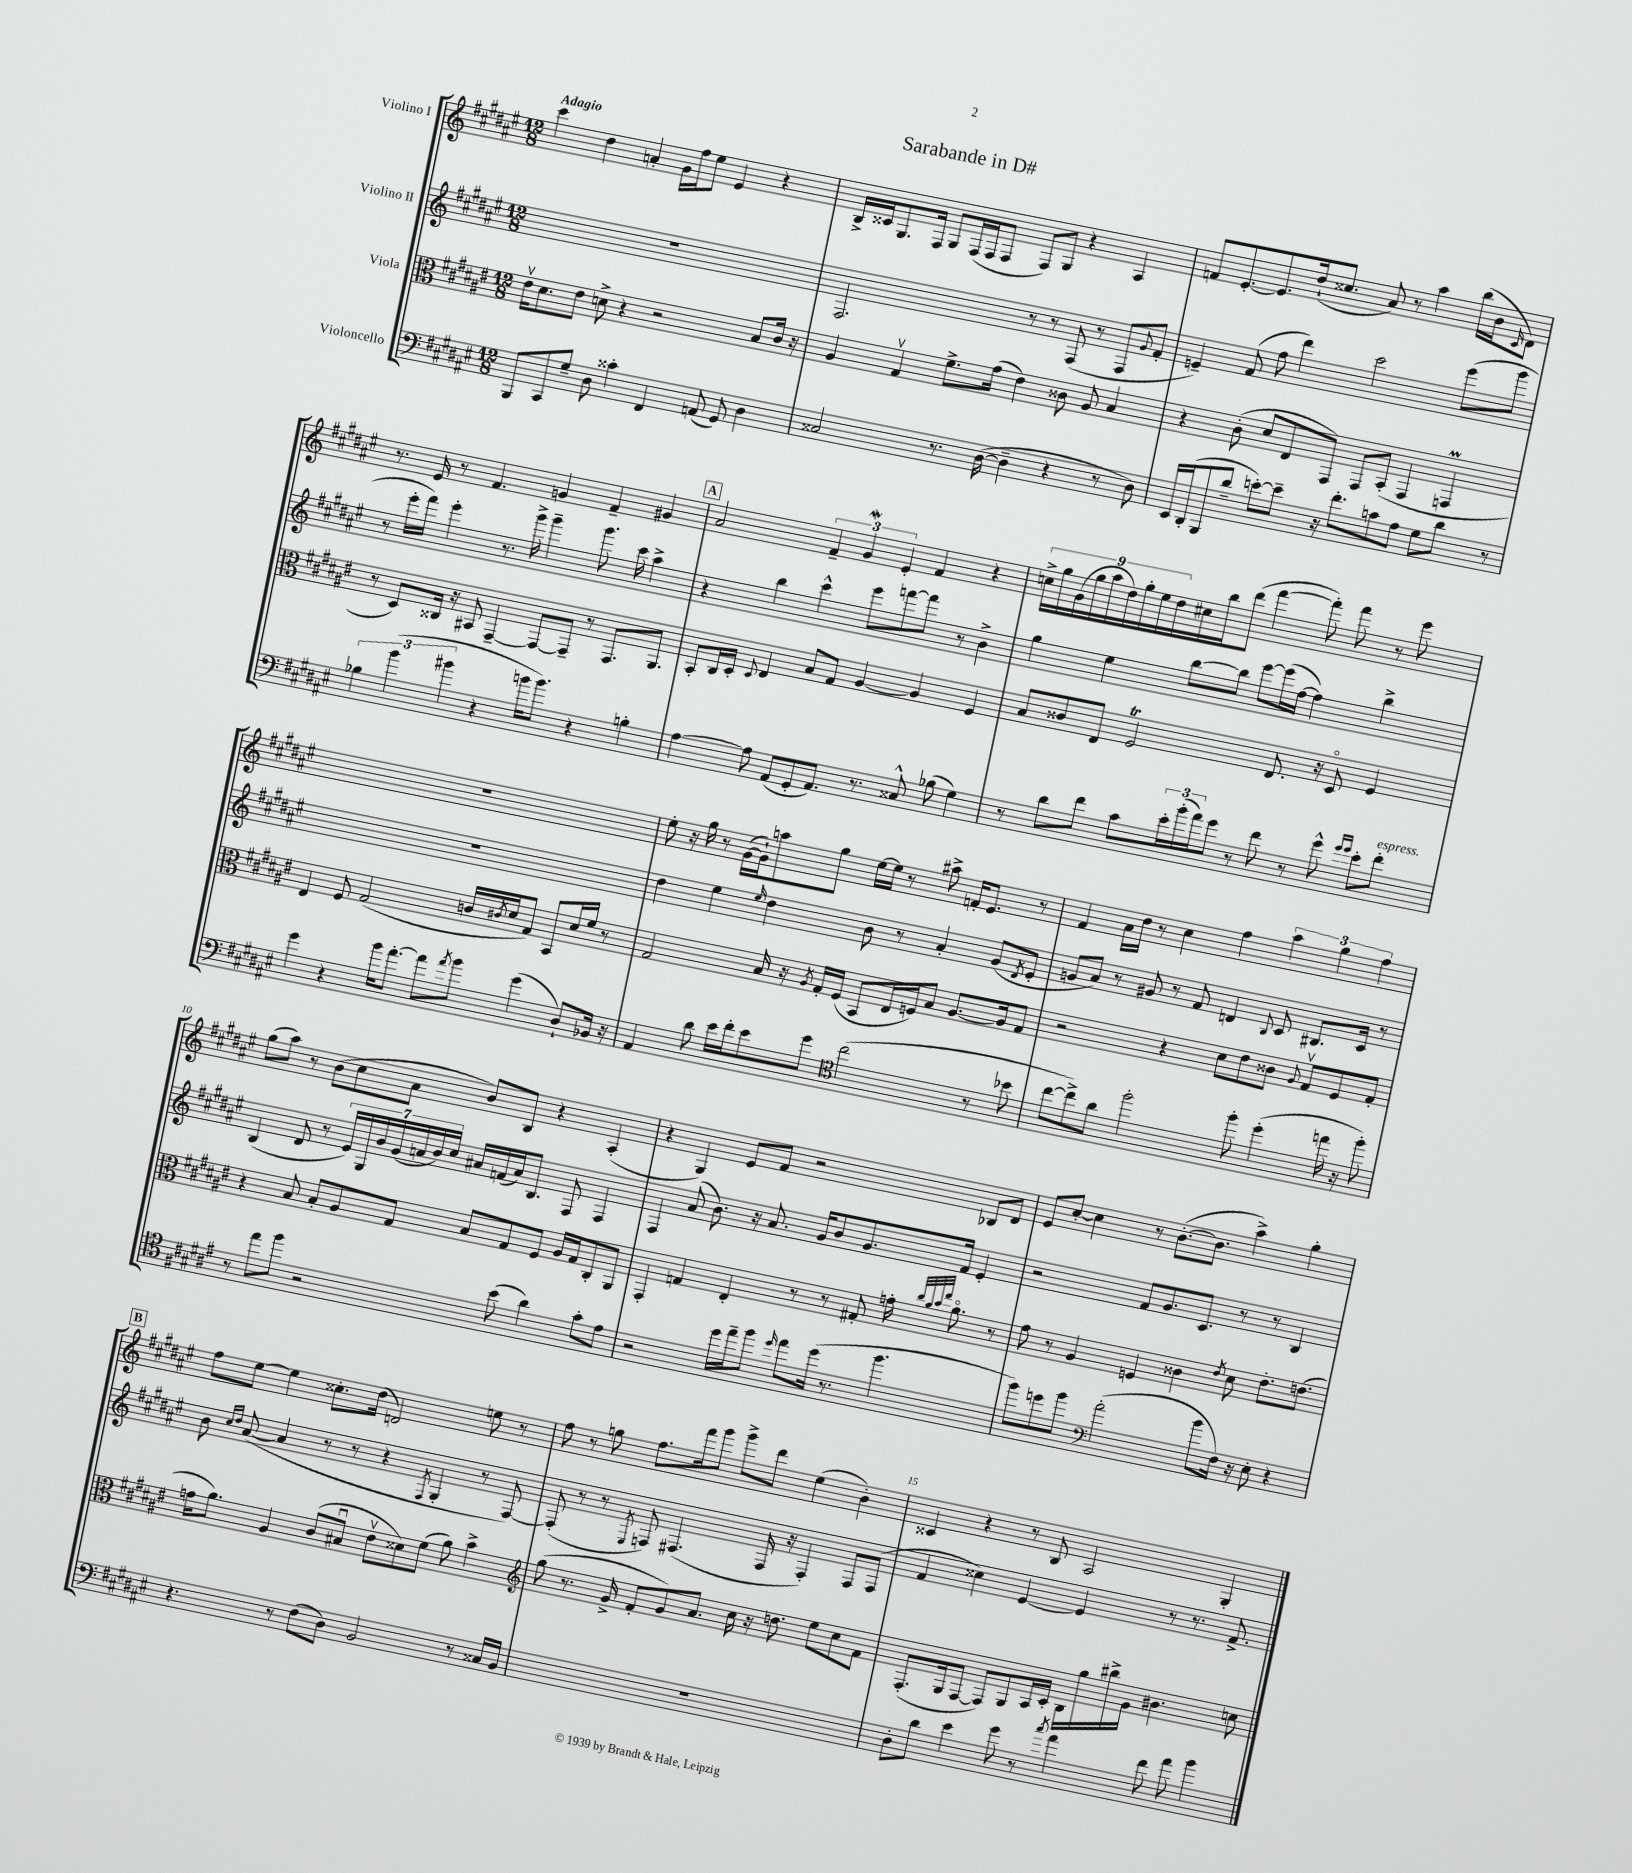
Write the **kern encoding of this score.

**kern	**kern	**kern	**kern
*staff4	*staff3	*staff2	*staff1
*clefF4	*clefC3	*clefG2	*clefG2
*k[f#c#g#d#a#e#]	*k[f#c#g#d#a#e#]	*k[f#c#g#d#a#e#]	*k[f#c#g#d#a#e#]
*M12/8	*M12/8	*M12/8	*M12/8
8BBB	16e#v	1.r	4ccc#
.	8.d#	.	.
8CC#	.	.	.
8G#~	8e#	.	4dd#
8D#	8d^	.	.
4c##'	4r	.	4a'
4FF#	2r	.	16g#
.	.	.	16ff#
.	.	.	8ee#
(8AA	.	.	4e#
8GG#)	.	.	.
4D#	8B	.	4r
.	16c#	.	.
.	16r	.	.
=	=	=	=
2C##	4A#	2.F#	16B^
.	.	.	16c##
.	.	.	8.G#
.	4G#v	.	.
.	.	.	16F#
.	.	.	8G#
8.r	8.f#^	.	(16F#
.	.	.	16F#
.	.	.	8F#
([16D#	(16g#	.	.
4D#~]	4e#)	8r	8F#)
.	.	8r	8G#
4r	8c##	(8F#	4r
.	8A#	8r	.
8r	4B	8F#	4A#
.	.	8qqg#	.
8D#)	.	8f#'	.
=	=	=	=
16EE#	4r	4e~)	8f
(16DD#'	.	.	.
8BBB	.	.	[8.e#'
8d#~	(8c#'	(8f#	.
.	.	.	8.e#]
[8e')	8d#	8ff#	.
8e~]	8E#	4ddd#)	(16dd#`
.	.	.	8.cc##
16r	8GG#)	.	.
8.f#'	.	.	.
.	8GG#	2ccc#	8a#)
8c	(8BB'	.	8r
8A#	4GG#	.	4aa#
8G#	.	.	.
8d#	4GG	(8eee#	(16bb
.	.	.	16b
.	.	.	16qqc#
8r	.	8ggg#	8d#)
=	=	=	=
6B-	8r	8r	8.r
.	8D#)	16eee#'	.
(6b	.	.	.
.	.	16fff#)	16e#
.	16C##	4eee#'	8r
.	16r	.	.
6b#	.	.	.
.	8BB#	.	4.f#
4r	[4GG#~	8.r	.
.	.	16ggg#^	.
16b	8GG#_	4ggg#~	4g
8.b)	.	.	.
.	8GG#~]	.	.
4r	8r	8.ggg#	4f#~
.	8.GG#	.	.
.	.	16ccc#	.
4B'	.	4aa#^	4g#
.	8.AA#	.	.
=	=	=	=
[4A#	8BB'	4r	2a#
.	16C#	.	.
.	16D#'	.	.
.	8qqD#	.	.
8A#]	4E#	4bb	.
(8AA#	.	.	.
8GG#'	8B	4ccc#^^	6f#~
8.AA#)	8G#	.	.
.	.	.	6g#
.	[4A#	8eee#	.
8.r	.	.	.
.	.	.	6e#'
.	.	[8fff	.
8C##^^	4A#]	8fff]	4f#
(8B-	.	8r	.
4G#)	4F#	4b^	4r
=	=	=	=
8r	8B	4gg#	18cc^
.	.	.	18gg#
.	.	.	(18g#
8d#	8c##	.	.
.	.	.	18gg#
.	.	.	18aa#
8f#	8E#	4ee#	.
.	.	.	18dd#)
.	.	.	18gg#'
8c#	2F#	.	.
.	.	.	18ee#
.	.	.	18dd#
24e#'	.	[8bb	16cc#
(24b'	.	.	.
.	.	.	16bb
24a#)	.	.	.
8g#	.	8bb]	(8ddd#
8r	.	[8eee#	[4fff#
8f#	8.E#	(16eee#]	.
.	.	[16ff#	.
8r	.	4ff#])	8fff#'])
.	16r	.	.
8g#^^	8D#o	.	8fff#
16qqg#	.	.	.
16qqg#	.	.	.
8e#'	4F#	4bb^	8r
8f#'	.	.	8eee#
=	=	=	=
4g#	4E#	1.r	1.r
4r	8F#	.	.
.	(2G#	.	.
16b	.	.	.
[8.a#'	.	.	.
8a#]	.	.	.
8qa#	.	.	.
8b	16c	.	.
.	8qc#	.	.
.	16d#	.	.
(4g#	8G#)	.	.
.	8BB	.	.
8D#`)	16d#	.	.
.	16f#	.	.
16BB-	8r	.	.
16r	.	.	.
=	=	=	=
4AA#	2G#	4dd#	8ee#'
.	.	.	16r
.	.	.	16gg#
8d#	.	4ee#	8r
16e#	.	.	([16g#
16f#'	.	.	16g#`])
.	.	16qqee#	.
8e#	16B	4dd#	8aa
.	16r	.	.
.	8qA#	.	.
8g#	16G#'	.	8gg#
.	(16F#	.	.
*clefC4	*	*	*
(2cc#	8BB	8b	[16ee#
.	.	.	16ee#]
.	16E#	8r	8r
.	16F)	.	.
.	8B	4a#'	8aa#^
.	[8.A#	.	16f'
.	.	.	8.e#
8r	.	(8g#	.
.	16A#]	.	.
.	.	8qd#	.
8b-	8G#	8e#'	8r
=	=	=	=
[8cc#	2r	8g	4f#
8cc#^])	.	8a#)	.
8a#	.	8r	16a#
.	.	.	16dd#
2ff#'	.	8g#	8r
.	4r	8r	4cc#
.	.	8f#	.
.	8d#	4d	4ff#
8ff#'	8e#	.	.
.	.	8qqB	.
(4dd#'	8c##	8c#	6aa#
.	8qqA#	.	.
.	8G#v	8.B#	.
.	.	.	6gg#
16ee	8F#	.	.
16r	.	16c#	.
.	.	.	6ff#
8ff#')	8G#'	8r	.
=	=	=	=
8r	4r	(4B	(8gg#
8ee#	.	.	8aa#)
8ff#	8B	8d#	8r
2r	8B'	8r	(8b
.	8A#	28e#)	8cc#
.	.	28G#	.
.	.	28b	.
.	.	(28g#	.
.	8G#	.	8a#
.	.	28a	.
.	.	28b)	.
.	.	28cc#	.
.	8B	16a#	8b)
.	.	(16f	.
(8b	8G#	16a#)	8B
.	.	8.B	.
4a#)	8F#	.	4r
.	16A#	8F#	.
.	16G#	.	.
8g#'	8C#'	4F#	(4A#'
8e#	8AA#	.	.
=	=	=	=
2r	4GG#'	4F#	4r
.	4G	(8a#	4G#)
.	.	8.b)	.
16dd#	4E#'	.	8e#
16ee#~	.	16r	.
8ff#	.	8.a#	8f#
16qqdd#	.	.	.
8ee#	8r	.	2r
.	.	16g#	.
(16dd#	8r	8b	.
8.r	.	.	.
.	8G#'	8.g#	.
4.ff#	16g'	.	.
.	32qqcc#	.	.
.	32qqa#	.	.
.	32qqb	.	.
.	32qqee#	.	.
.	8.a#o	16f#	.
.	.	4e#'	8B-
.	8r	.	8d#
=	=	=	=
8ff#)	8g#	2r	8e#
8dd	8r	.	[8cc#'
8ff#	4A#	.	4cc#]
*clefF4	*	*	*
(2a#'	.	.	.
.	4F	8f#	8r
.	.	8.g#	([8.b'
.	4c##	.	.
.	.	8.c#	8.b]
8b	.	.	.
.	8qe#	.	.
16F#)	8d#	8r	4aa#^)
16r	.	.	.
8E#'	8.e#'	8r	.
4r	.	4B	4gg#'
.	(8.e	.	.
=	=	=	=
4.r	16g	8b	8ff#
.	8.a#)	.	.
.	.	16qqcc#	.
.	.	16qqdd#	.
.	.	([8a#	[8ee#
.	4A#	4a#]	4ee#]
8r	.	.	.
(8F#	(8c#	8r	8.cc##'
8D#)	8B#u	8r	.
.	.	.	(16dd#
2BB	8e#v	4r	2d)
.	8d##)	.	.
.	.	8qF#	.
.	(8f#	4G#'	.
.	8a#)	.	.
8r	4b^	8r	8ee
16C##	.	[8F#)	8r
16BB	.	.	.
=	=	=	=
*	*clefG2	*	*
1.r	(8gg#	(8F#']	8ff#
.	8.r	8r	8r
.	.	8r	8gg
.	16g#^	.	.
.	.	8qE#	.
.	8f#'	8F)	8.ff#
.	8g#)	(4.F#	.
.	.	.	16fff#
.	8.a#	.	8ggg#
.	.	.	8ggg#^
.	16cc#	.	.
.	16r	16F#	8ddd#
.	8.dd	16r	.
.	.	4F#')	(4ee#
.	8ee#	.	.
.	8cc#	8F#	4b')
.	8f#	(8F#	.
=	=	=	=
8D#'	(8.F#'	4f#	4c##
8d#	.	.	.
.	16G#	.	.
4e#	[8F#	4cc##)	4r
.	8F#])	.	.
8g#	8G#	[4e#	8r
8r	16A#	.	8B
.	16c#'	.	.
8qcc#	.	.	.
4a#	16B	4e#]	2A#
.	16gg#	.	.
.	16bb#^	.	.
.	16g#	.	.
8f#	4.b#	8r	.
8a#	.	8.r	.
4b	.	.	4G#'
.	.	8.f#^	.
.	8cc	.	.
==	==	==	==
*-	*-	*-	*-
